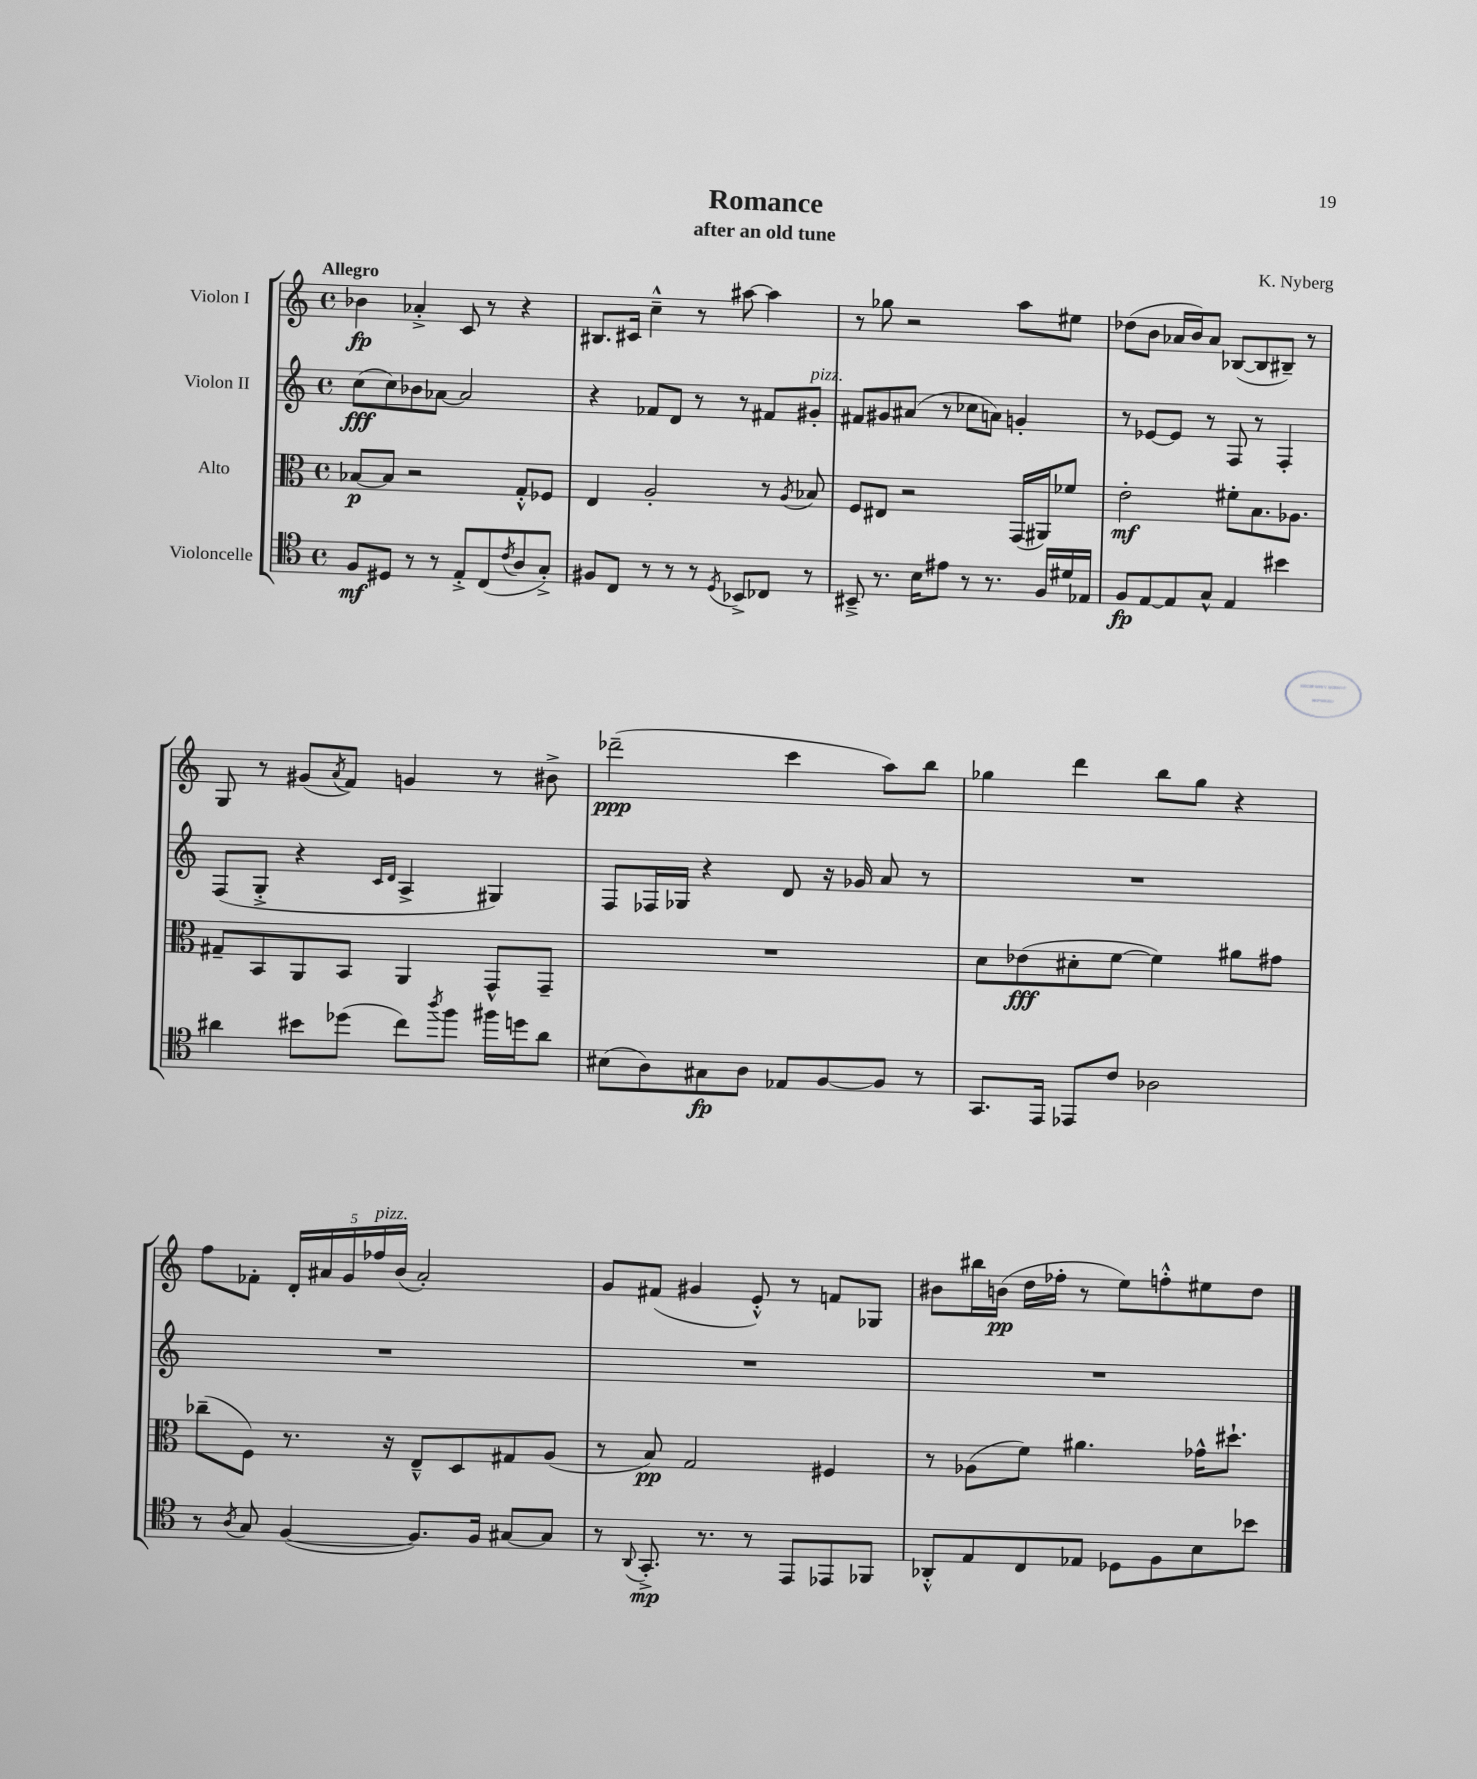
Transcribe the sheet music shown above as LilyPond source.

\header { title = "Romance" composer = "K. Nyberg" subtitle = "after an old tune" }
<<
\new StaffGroup <<
\new Staff = "s0" \with { instrumentName = "Violon I" } {
    \clef treble \key c \major \defaultTimeSignature \time 4/4 \tempo "Allegro"
    bes'4\fp aes'4-.-> c'8 r8 r4 |
    bis8. cis'16 c''4---^ r8 ais''8~ ais''4 |
    r8 ges''8 r2 a''8 eis''8 |
    des''8( b'8 aes'16 b'16) aes'8 bes8~( bes8 bis8--) r8 |
    g8 r8 gis'8( \acciaccatura { a'8 } f'8) g'4 r8 bis'8-> |
    des'''2--\ppp( c'''4 a''8) b''8 |
    ges''4 d'''4 b''8 ges''8 r4 |
    f''8 fes'8-. \tuplet 5/4 { d'16-. ais'16 g'16 fes''16^\markup { \italic "pizz." } b'16( } ais'2-.) |
    g'8 fis'8( gis'4 e'8-.-^) r8 f'8 ges8 |
    bis'8 bis''16 b'16\pp( d''16 fes''16-. r8 e''8) f''8-.-^ eis''8 d''8 \bar "|." |
}
\new Staff = "s1" \with { instrumentName = "Violon II" } {
    \clef treble \key c \major \defaultTimeSignature \time 4/4
    c''8\fff( c''8) bes'8 aes'8~ aes'2 |
    r4 fes'8 d'8 r8 r8 fis'8 gis'8-.^\markup { \italic "pizz." } |
    fis'8 gis'8 ais'8( r8 ces''8 a'8) g'4-. |
    r8 ees'8~ ees'8 r8 f8 r8 f4-. |
    f8( g8-.-> r4 \grace { c'16 d'16 } a4-> gis4) |
    f8 fes16 ges16 r4 d'8 r16 ges'16 a'8 r8 |
    R1 |
    R1 |
    R1 |
    R1 \bar "|." |
}
\new Staff = "s2" \with { instrumentName = "Alto" } {
    \clef alto \key c \major \defaultTimeSignature \time 4/4
    bes8~\p bes8 r2 g8-.-^ fes8 |
    e4 a2-. r8 \acciaccatura { a8 } bes8 |
    f8 eis8 r2 g,16( ais,16) fes'8 |
    e'2-.\mf fis'8-. b8. aes8. |
    gis8-- b,8 a,8 b,8 a,4 g,8-^ g,8-- |
    R1 |
    d'8 ees'8\fff( dis'8-. f'8~ f'4) ais'8 gis'8 |
    ces''8--( f8) r8. r16 e8---^ d8 gis8 a8( |
    r8 b8\pp) g2 fis4 |
    r8 aes8( f'8) ais'4. ges'16-^ dis''8.-! \bar "|." |
}
\new Staff = "s3" \with { instrumentName = "Violoncelle" } {
    \clef tenor \key c \major \defaultTimeSignature \time 4/4
    f8\mf dis8 r8 r8 e8-.-> c8( \acciaccatura { c'8 } a8 g8-.->) |
    fis8 c8 r8 r8 r8 \acciaccatura { d8 } bes,8-> ces8 r8 |
    bis,8---> r8. b16 eis'8 r8 r8. f16 dis'16 ees16 |
    f8\fp e8~ e8 g8-^ e4 bis'4 |
    ais'4 bis'8 des''8( c''8) \acciaccatura { a''8 } f''8 fis''16 d''16 ais'8 |
    bis8( a8) gis8\fp a8 ees8 f8~ f8 r8 |
    g,8. e,16 ees,8 c'8 aes2 |
    r8 \acciaccatura { a8 } g8 f4~( f8.) f16 gis8~ gis8 |
    r8 \appoggiatura { a,8 } g,8.-.->\mp r8. r8 e,8 ees,8 fes,8 |
    aes,8-.-^ e8 c8 ees8 des8 f8 b8 bes'8 \bar "|." |
}
>>
>>
\layout { \context { \Score \remove "Bar_number_engraver" } }
